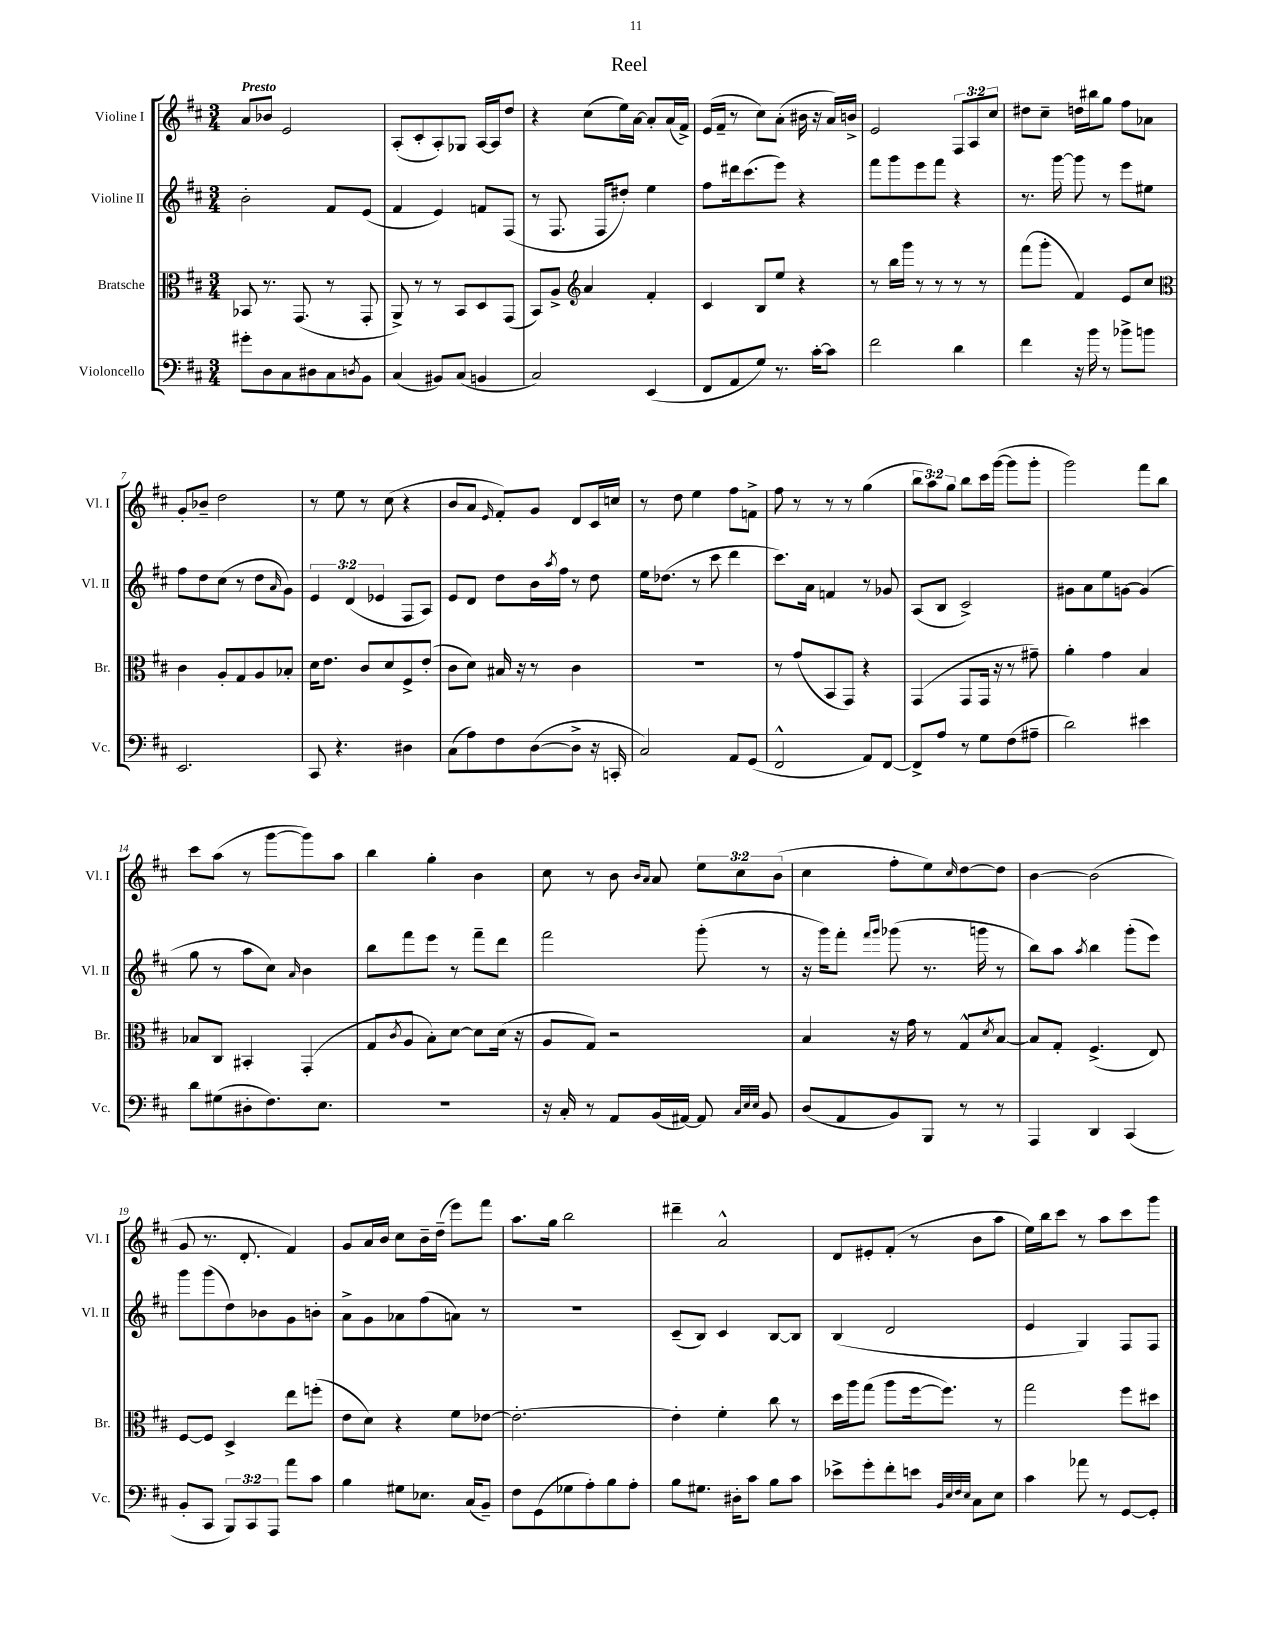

**kern	**kern	**kern	**kern
*part4	*part3	*part2	*part1
*staff4	*staff3	*staff2	*staff1
*I"Violoncello	*I"Bratsche	*I"Violine II	*I"Violine I
*I'Vc.	*I'Br.	*I'Vl. II	*I'Vl. I
*clefF4	*clefC3	*clefG2	*clefG2
*k[f#c#]	*k[f#c#]	*k[f#c#]	*k[f#c#]
*M3/4	*M3/4	*M3/4	*M3/4
=1	=1	=1	=1
!	!	!	!LO:TX:a:B:t=Presto
8g#X'\L	8BB-X/	2b'\	8a/L
8D\	8.r	.	8b-X/J
8C#\	.	.	2e/
.	(8.GG/	.	.
8D#X\	.	.	.
8C#\	8r	8f#/L	.
8qDn/	.	.	.
8BB\J	8GG'/	(8e/J	.
=2	=2	=2	=2
(4C#/	8AA^/)	4f#/	(8A'/L
.	8r	.	8c#'/
8BB#X/L)	8r	4e/)	8A'/)
(8C#/J	8BB/L	.	8G-X/J
4BBn/	8D/	8fn/L	[16A/LL
.	.	.	16A/J]
.	(8GG/J	(8F#/J	8dd/J
=3	=3	=3	=3
2C#/)	8BB/L)	8r	4r
.	8A^/J	8.F#/	.
*	*clefG2	*	*
.	4a/	.	(8cc#\L
.	.	16F#/KL	.
.	.	8dd#X'/J)	16ee\L)
.	.	.	[16a\JJ
(4EE/	4f#'/	4ee\	8a'/L]
.	.	.	(16a/L
.	.	.	16f#^/JJ)
=4	=4	=4	=4
8FF#/L	4c#/	8ff#\L	(16e/LL
.	.	.	16f#~/JJ
8AA/	.	16ddd#X\k	8r
.	.	(8.ccc#\	.
8G/J)	8B/L	.	8cc#\L)
8.r	8ee/J	8eee\J)	(8a'\J
.	4r	4r	16b#X\
[16c#'\KL	.	.	16r
8c#\J]	.	.	16a/LL)
.	.	.	16bn^/JJ
=5	=5	=5	=5
2f#\	8r	8fff#\L	2e/
.	16bb\LL	8ggg\	.
.	16ggg\JJ	.	.
.	8r	8eee\	.
.	8r	8fff#\J	.
4d\	8r	4r	12F#/L
.	.	.	12A/
.	8r	.	.
.	.	.	12cc#/J
=6	=6	=6	=6
4f#\	(8fff#\L	8.r	8dd#X\L
.	8ggg'\J	.	8cc#~\J
.	.	[16ggg\	.
16r	4f#/)	8ggg\]	16ddn\LL
16b\	.	.	16bb#X\J
8r	.	8r	8gg\J
8b-X^\L	8e/L	8eee\L	8ff#\L
8bn\J	8cc#/J	8ee#X\J	8a-X\J
!!LO:LB:g=z
=7	=7	=7	=7
*	*clefC3	*	*
2.EE/	4c#\	8ff#\L	8g'/L
.	.	8dd\	8b-X~/J
.	8A'/L	(8cc#\J	2dd\
.	8G/	8r	.
.	8A/	8dd\L	.
.	.	16qqa/	.
.	8B-X'/J	8g\J)	.
=8	=8	=8	=8
8CC#/	16d\KL	6e/	8r
.	8.e\J	.	.
4.r	.	.	8ee\
.	.	(6d/	.
.	8c#/L	.	8r
.	.	6e-X/	.
.	8d/	.	(8cc#\
4D#X\	8F#^/	8F#/L	4r
.	(8e'/J	8A/J)	.
=9	=9	=9	=9
(8C#\L	8c#\L	8e/L	8b/L
8A\)	8d\J)	8d/J	8a/J
.	.	.	16qqe/
8F#\	16B#X/	8dd\L	8f#'/L)
.	16r	.	.
([8D\	8r	16b\L	8g/J
.	.	8qaa/	.
.	.	16ff#\JJ	.
8D^\J]	4c#\	8r	8d/L
16r	.	8dd\	16c#/L
16CCn'/	.	.	16ccn/JJ
=10	=10	=10	=10
2C#/)	2.r	16ee\KL	8r
.	.	(8.dd-X\J	.
.	.	.	8dd\
.	.	8r	4ee\
.	.	8ccc#\	.
8AA/L	.	4ddd\	8ff#\L
(8GG/J	.	.	8fn^\J
=11	=11	=11	=11
2FF#^^/	8r	8.ccc#\L)	8ff#\
.	(8g/L	.	8r
.	.	16a\Jk	.
.	8BB/	4fn/	8r
.	8GG/J)	.	8r
8AA/L)	4r	8r	(4gg\
[8FF#/J	.	8g-X/	.
=12	=12	=12	=12
8FF#^/L]	(4GG/	(8A/L	12bb\L
.	.	.	12aa\)
8A/J	.	8B/J	.
.	.	.	12gg\J
8r	8GG/L	2c#^/)	8bb\L
8G\L	16GG/Jk	.	16ccc#\L
.	16r	.	([16ggg\JJ
(8F#\	8r	.	8ggg\L]
8A#X~\J	8g#X~\)	.	8ggg'\J
=13	=13	=13	=13
2d\)	4a'\	8g#X\L	2ggg\)
.	.	8a\	.
.	4g\	8ee\	.
.	.	[8gn\J	.
4e#X\	4B/	(4g/]	8fff#\L
.	.	.	8bb\J
!!LO:LB:g=z
=14	=14	=14	=14
8d\L	8B-X/L	8gg\	8ccc#\L
(8G#X\	8C#/J	8r	(8aa\J
8D#X'\	4BB#X'/	8aa\L	8r
8.F#\)	.	8cc#\J)	[8ggg\L
.	.	16qqa/	.
.	(4GG'/	4b\	8ggg\])
8.E\J	.	.	.
.	.	.	8aa\J
=15	=15	=15	=15
2.r	8G/L	8bb\L	4bb\
.	8qc#/	.	.
.	8A/J	8fff#\	.
.	8B'\L)	8eee\J	4gg'\
.	[8d\J	8r	.
.	8d\L]	8fff#~\L	4b\
.	(16d\Jk	8ddd\J	.
.	16r	.	.
=16	=16	=16	=16
16r	8A/L	2fff#\	8cc#\
16C#'/	.	.	.
8r	8G/J)	.	8r
8AA/L	2r	.	8b\
.	.	.	16qqb/LL
.	.	.	16qqa/JJ
(16BB/L	.	.	8a/
[16AA#X/JJ)	.	.	.
8AA#/]	.	(8ggg'\	12ee\L
.	.	.	12cc#\
32qqC#/LLL	.	.	.
32qqE/	.	.	.
32qqE/JJJ	.	.	.
8BB/	.	8r	.
.	.	.	(12b\J
=17	=17	=17	=17
(8D/L	4B/	16r	4cc#\
.	.	16ggg\KL)	.
8AA/	.	8fff#'\J	.
.	.	16qqfff#/LL	.
.	.	16qqggg/JJ	.
8BB/)	16r	(8ggg-X\	8ff#'\L
.	16g\	.	.
8BBB/J	8r	8.r	8ee\)
.	.	.	16qqcc#/
8r	8G^^/L	.	[8dd\
.	.	16gggn\	.
.	8qd/	.	.
8r	[8B/J	8r	8dd\J]
=18	=18	=18	=18
4AAA/	8B/L]	8bb\L)	[4b\
.	8G'/J	8aa\J	.
.	.	8qaa/	.
4DD/	(4.F#^/	4bb\	(2b\]
(4CC#/	.	(8ggg'\L	.
.	8E/)	8eee\J)	.
!!LO:LB:g=z
=19	=19	=19	=19
8BB'/L	[8F#/L	8ggg\L	8g/
8CC#/J	8F#/J]	(8ggg\	8.r
12BBB/L)	4D^/	8dd\)	.
.	.	.	8.d'/
12CC#/	.	.	.
.	.	8b-X\	.
12AAA/J	.	.	.
8a\L	8ee\L	8g\	4f#/)
8c#\J	(8ffn'\J	8bn'\J	.
=20	=20	=20	=20
4B\	8e\L	8a^\L	8g/L
.	8d\J)	8g\	16a/L
.	.	.	16b/JJ
8G#X\L	4r	8a-X\	8cc#\L
8.E-X\J	.	(8ff#\	16b~\L
.	.	.	(16dd~\JJ
.	8f#\L	8an\J)	8eee\L)
(16C#/KL	.	.	.
8BB~/J)	[8e-X\J	8r	8fff#\J
=21	=21	=21	=21
8F#\L	2.e-'\_	2.r	8.aa\L
(8GG\	.	.	.
.	.	.	16gg\Jk
8G-X\	.	.	2bb\
8A'\)	.	.	.
8B\	.	.	.
8A'\J	.	.	.
=22	=22	=22	=22
8B\L	4e-'\]	(8c#~/L	4ddd#X~\
8.G#X\J	.	8B/J)	.
.	4f#'\	4c#/	2a^^/
16D#X'\KL	.	.	.
8c#\J	.	.	.
8B\L	8cc#\	[8B/L	.
8c#\J	8r	8B/J]	.
=23	=23	=23	=23
8e-X^\L	16dd\LL	(4B/	8d/L
.	16aa\J	.	.
8g'\	(8gg\J	.	8e#X'/
8f#'\	8aa\L	2d/	(8f#'/J
8en\J	[16ff#\k	.	8r
.	8.ff#\J])	.	.
32qqBB/LLL	.	.	.
32qqE/	.	.	.
32qqF#/	.	.	.
32qqE/JJJ	.	.	.
8C#\L	.	.	8b\L
8E\J	8r	.	8aa\J
=24	=24	=24	=24
4c#\	2gg\	4e/	16ee\LL)
.	.	.	16bb\J
.	.	.	8ccc#\J
8a-X\	.	4G/)	8r
8r	.	.	8aa\L
[8GG/L	8ff#\L	8F#/L	8ccc#\
8GG'/J]	8dd#X\J	8F#/J	8ggg\J
==	==	==	==
*-	*-	*-	*-
